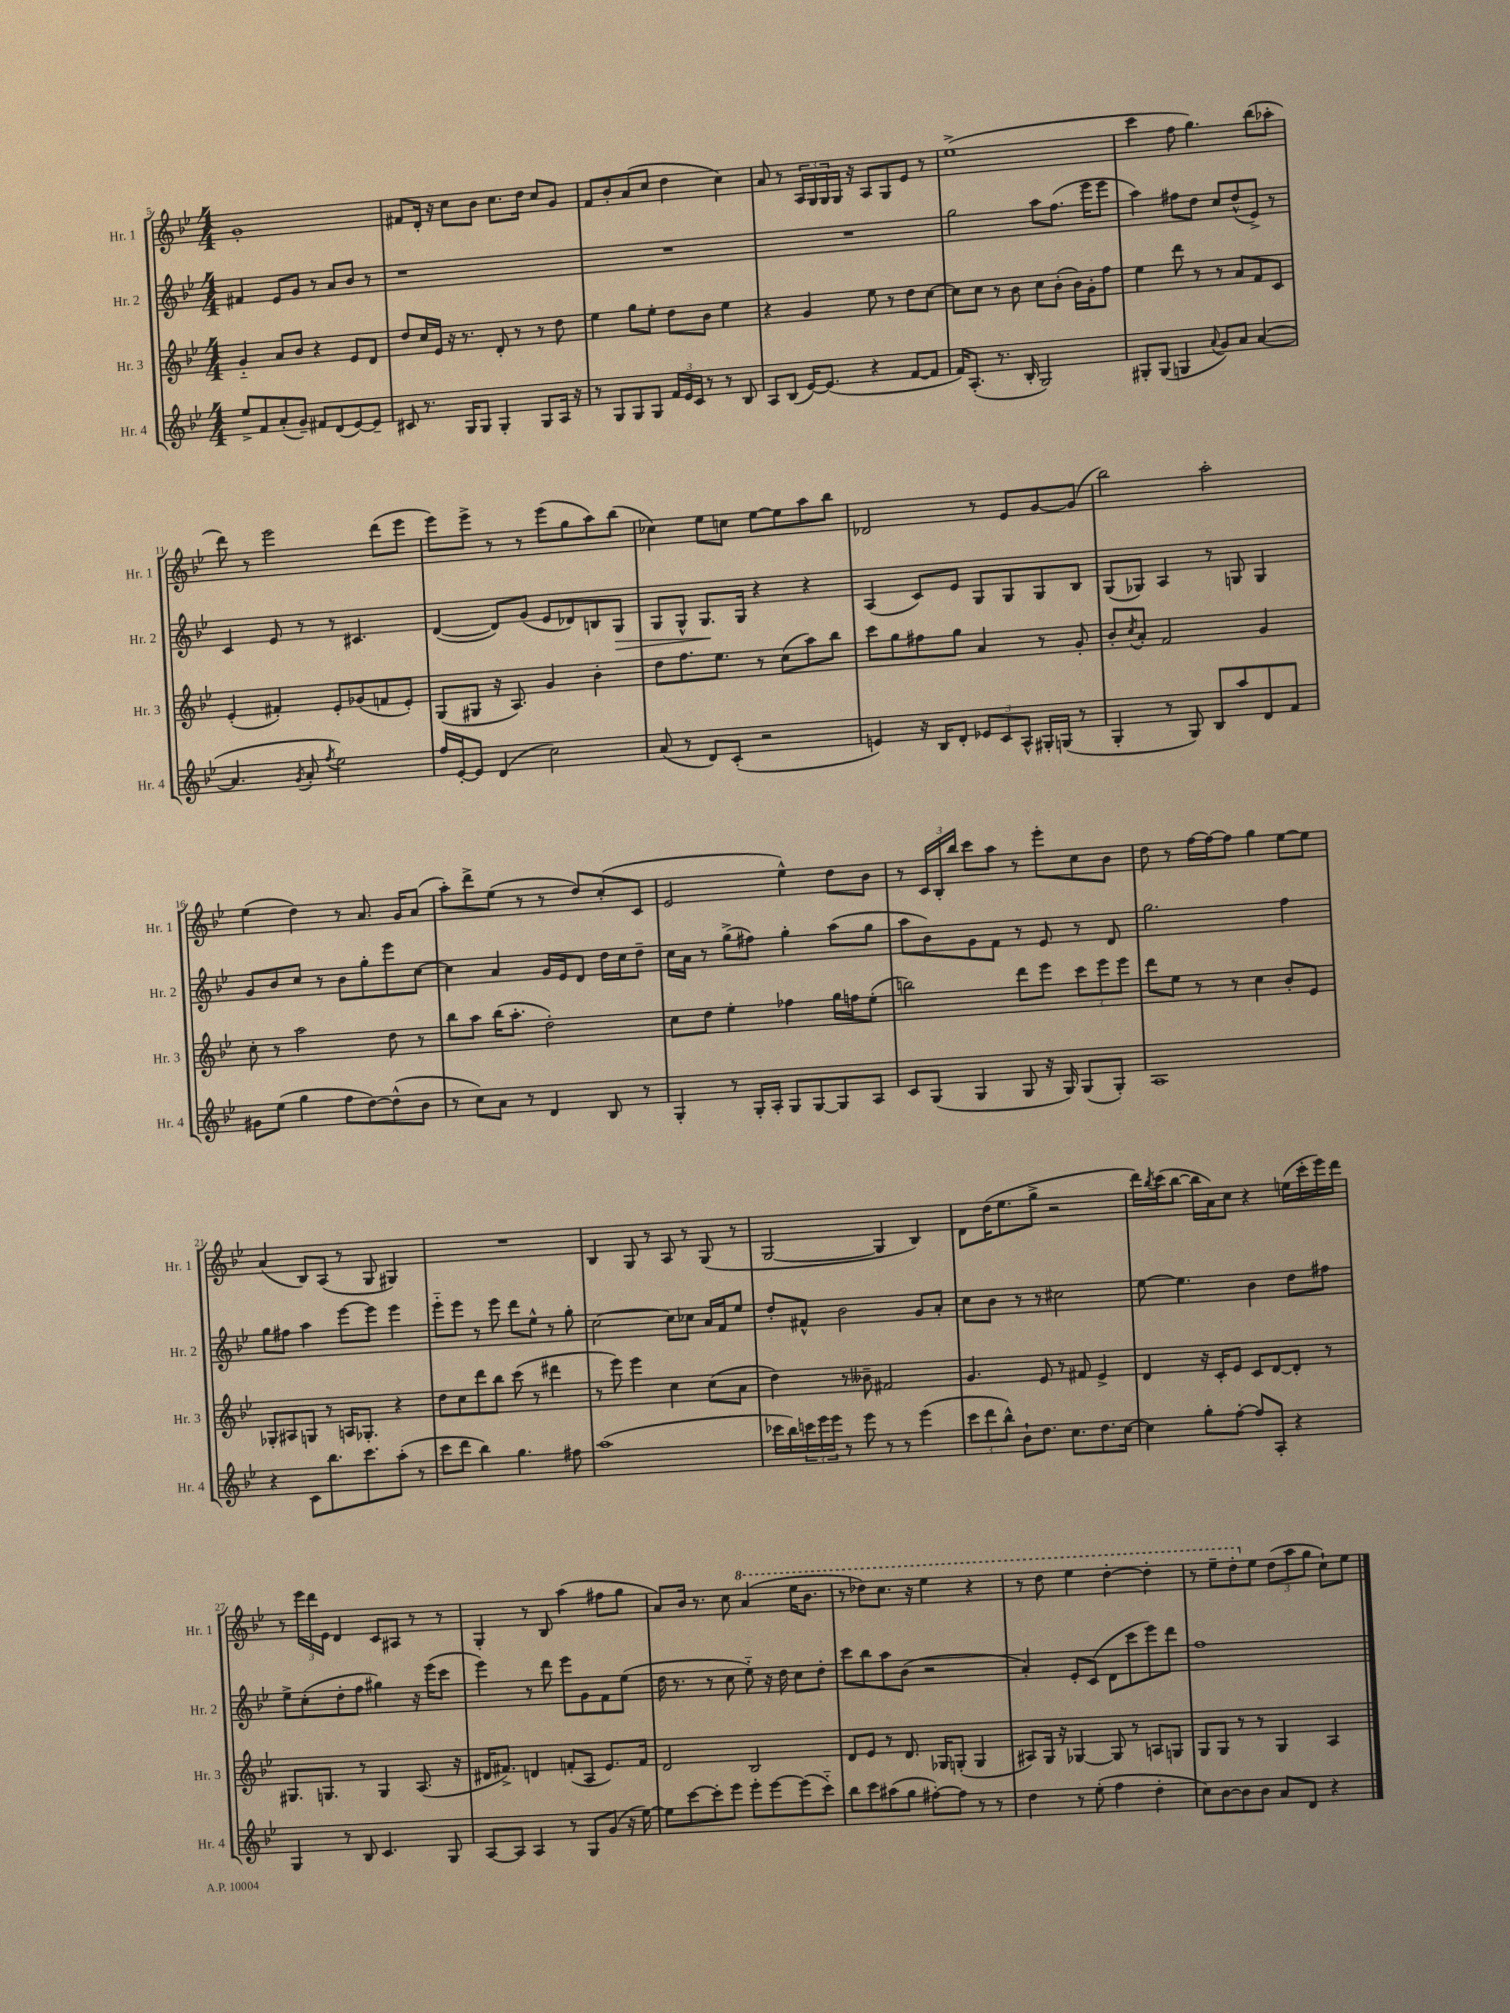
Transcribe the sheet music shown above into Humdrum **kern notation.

**kern	**kern	**kern	**kern
*staff4	*staff3	*staff2	*staff1
*clefG2	*clefG2	*clefG2	*clefG2
*k[b-e-]	*k[b-e-]	*k[b-e-]	*k[b-e-]
*M4/4	*M4/4	*M4/4	*M4/4
8ee-^	4g'~	4f#	1g'
8f	.	.	.
(8a'	8a	8e-	.
8g~)	8b-	8g	.
8f#	4r	8r	.
(8d	.	8a	.
[8e-)	8e-	8b-	.
8e-~]	8d	8r	.
=	=	=	=
8c#	8dd	1r	8f#
8.r	16cc	.	16d'
.	16e-	.	16r
.	16r	.	8cc
16G	8.r	.	.
8G	.	.	8b-
4G'	8d'	.	8.cc
.	8r	.	.
.	.	.	16dd
8G	8r	.	8cc
16A	8dd	.	8g
16r	.	.	.
=	=	=	=
8r	4ee-	1r	8f
8G	.	.	8b-'
8G	8gg	.	(8a
8G	8ee-'	.	8cc
24f	8dd	.	4dd
24e-	.	.	.
24c	.	.	.
8r	8b-	.	.
8r	4ee-	.	4cc)
8B-	.	.	.
=	=	=	=
8A	4r	1r	8a
(8B-	.	.	8r
[16e-)	4g	.	24A
.	.	.	24G
(8.e-]	.	.	.
.	.	.	24G
.	.	.	16G
.	.	.	16r
4r	8ee-	.	8A
.	8r	.	8G
[8f	8dd	.	8e-
8f]	[8cc	.	8r
=	=	=	=
16f)	8cc]	2gg	(1ee-^
(8.A'	.	.	.
.	8cc	.	.
8.r	8r	.	.
.	8b-	.	.
16B-'	.	.	.
2G)	8cc	8aa	.
.	(8b-'	(8.ff	.
.	16b-)	.	.
.	16g'	16eee-	.
.	8ff	8eee-	.
=	=	=	=
8G#'	4ee-	4aa)	4ccc
(8G#	.	.	.
4G	8ddd	8ff#	8ff
.	8r	8dd	4.gg)
8qqa	.	.	.
8g)	8r	8cc	.
8a	8a	(8dd^^	.
([4a	8f	8e-^)	(8bb-
.	8c	8r	8aa-'
=	=	=	=
4.a]	(4e-'	4c	8ddd)
.	.	.	8r
.	4f#')	8e-	2eee-
8qg	.	.	.
8a'	.	8r	.
8qff	.	.	.
2ee-)	8e-'	8r	.
.	(8g-	4.c#	.
.	8f	.	(8ddd
.	8e-')	.	8eee-
=	=	=	=
16ff	(8G	([4d	8eee-)
[16e-'	.	.	.
8e-]	8G#	.	8eee-^
(4d	16r	8d])	8r
.	8.A)	.	.
.	.	(8g	8r
2cc)	4g	8e-	(8eee-
.	.	8d-)	8gg
.	4b-'	8B	8aa)
.	.	8G	(8bb-
=	=	=	=
(8a	8dd	8G	4cc-)
8r	8.ff	8G^^	.
8d)	.	8.G	8ee-
.	8.ee-	.	.
(8c'	.	.	8cc
.	.	16G	.
2r	8r	4r	[8ee-
.	(8cc	.	8ee-]
.	8aa)	4r	8aa
.	8bb-	.	8bb-
=	=	=	=
4e)	8ccc	(4A	2d-
.	8gg	.	.
16r	8ff#	8c)	.
16B-	.	.	.
8d'	8gg	8e-	.
12e-	4a	8G	8r
12c	.	.	.
.	.	8G	8e-
12A^^	.	.	.
16G#'	8r	8G	[8g
(16G	.	.	.
8r	8g'	8B-	(8g]
=	=	=	=
4G'	8b-'	(8G	2bb-)
.	8qcc	.	.
.	8a'	8G-)	.
8r	2f	4A	.
8G)	.	.	.
8B-	.	8r	2aa'
8aa	.	8G	.
8d	4g	4G	.
8f	.	.	.
=	=	=	=
8g#	8cc'	8g	(4ee-
(8ee-	8r	8b-	.
4gg	2aa	8cc	4dd)
.	.	8r	.
8ff	.	8b-	8r
[8dd)	.	8gg'	8.a
(8dd^^]	8dd	8eee-	.
.	.	.	16g
8b-	8r	[8cc	(8a
=	=	=	=
8r	8bb-	4cc]	8aa')
8cc)	8aa	.	8ddd^
8a	(16bb-	4a	(8ee-
.	8.aa'	.	.
8r	.	.	8r
4d	2dd')	16g	8r
.	.	16e-	.
.	.	8d	8dd)
8B-	.	16dd	(8cc'
.	.	16cc	.
8r	.	8dd~	8c
=	=	=	=
4G'	8cc	16cc	2e-
.	.	16a	.
.	8dd	8r	.
8r	4ee-'	(8gg^	.
16G'	.	8ff#)	.
16A'	.	.	.
8G	4ff-	4gg'	4ee-^^)
[8G	.	.	.
8G]	16gg	(8aa	8dd
.	16ff	.	.
8A	(8ee-'	8gg	8b-
=	=	=	=
8c	2bb)	8aa	8r
(8G	.	8b-)	24c
.	.	.	24B-'
.	.	.	24bb-
4G	.	8g	8ccc
.	.	8f	8aa
8G	8ddd	8r	8r
16r	8eee-	8e-	8eee-'
16G)	.	.	.
(8G	12ccc	8r	8cc
.	12eee-	.	.
8G')	.	8d	8b-
.	12eee-	.	.
=	=	=	=
1A	8ddd	2.gg	8dd
.	8ee-	.	8r
.	8r	.	[16ff
.	.	.	16ff_
.	8r	.	8ff]
.	4cc	.	4gg
.	8b-'	4ff	[8ee-
.	8e-	.	8ee-]
=	=	=	=
4r	8G-'	8gg	(4a
.	8A#	8ff#	.
8c	8G	4aa	8B-)
8.bb-	8r	.	(8A
.	16A	[8eee-	8r
8.ccc	8.G-'	.	.
.	.	8eee-]	8G
(8aa'	4r	4eee-	4G#)
8r	.	.	.
=	=	=	=
8ccc	8dd	8eee-'~	1r
8ddd	8cc	8eee-	.
4bb-)	8ddd	8r	.
.	8bb-	8eee-	.
4.gg	(8ccc	8ddd	.
.	8r	8ee-^^	.
.	4ddd#	8r	.
8ff#	.	8gg'	.
=	=	=	=
(1aa	8r	[2cc	4B-
.	8eee-)	.	.
.	4eee-	.	8G
.	.	.	8r
.	4cc	8cc]	8A
.	.	8cc-	8r
.	(8cc	16a	(8G
.	.	16f	.
.	8a	8ee-	8r
=	=	=	=
16ccc-	4dd)	8dd'	[2G
16bb-)	.	.	.
24ccc	.	8f#^^	.
24eee-	.	.	.
24eee-	.	.	.
8r	8r	2b-	.
8eee-	8b--~	.	.
8r	2f#	.	4G]
8r	.	.	.
(4eee-	.	8g	4B-)
.	.	8a'	.
=	=	=	=
12ccc	4.g	8cc	8d
12ddd	.	.	.
.	.	8b-	(16dd
12bb-^^)	.	.	.
.	.	.	8.ee-
8b-`	.	8r	.
8.dd	8e-	8r	8gg^
.	8r	2cc#	2r
8.cc	.	.	.
.	8f#	.	.
8.dd	4e-^	.	.
[16cc	.	.	.
=	=	=	=
4cc]	4d	[8ee-	16ddd)
.	.	.	8qbb-
.	.	.	(16ccc
.	.	4.ee-]	[8bb-
8gg'	16r	.	16bb-]
.	16c'	.	16a)
[8ff'	8e-	.	8cc
8ff]	8c	4b-	4r
8A'	[8d	.	.
4r	8d']	8dd	(16ee
.	.	.	16ccc'
.	8r	8ff#	16eee-)
.	.	.	16ddd
=	=	=	=
4G	8.G#	8ee-^	8r
.	.	(8cc'	24eee-
.	.	.	24ddd
.	8.G	.	.
.	.	.	24e-
8r	.	8dd'	4d
8B-	8r	8ff	.
4.c	4G	4gg#)	8c
.	.	.	8A#
.	(8.A	16r	8r
.	.	(16eee-	.
8G	.	8ccc	8r
.	16r	.	.
=	=	=	=
[8A	16d#	4eee-)	4G'
.	8.f#^)	.	.
8A]	.	.	.
4A	4d	8r	8r
.	.	8ddd	8B-
8r	(8f'	8eee-	(4aa
8G	8A	8g	.
(8g	8.e-)	8f	8ff#
16r	.	(8ee-	8gg
[16ee-)	16f	.	.
=	=	=	=
8ee-]	2d	16dd	8a)
.	.	8.r	.
[8ccc	.	.	16b-
.	.	.	8.r
8ccc']	.	8r	.
8eee-	.	8cc	8cc
8eee-'	2B-	8ee-'~)	(4aa
[8eee-	.	16r	.
.	.	16dd	.
(8eee-]	.	8cc	16eee-
.	.	.	8.bb-
8ccc'~)	.	8dd'	.
=	=	=	=
8bb-	8d	8ccc	8r
8ccc	8e-	8bb-	8ddd-)
(8aa#	8r	8aa	8.ccc
8gg	8.d	(8b-	.
.	.	.	16r
[8ff#')	.	2r	4eee-
.	16G-	.	.
8ff#]	(8G'	.	.
8r	4G	.	4r
8r	.	.	.
=	=	=	=
4dd	8A#)	4a')	8r
.	16G	.	8ddd
.	16r	.	.
8r	[4G-	8e-'	4eee-
(8ee-'	.	(8c	.
4ff	8G-]	8d	[4ddd'
.	8r	8ccc	.
4dd'	8A	8eee-)	4ddd']
.	8G	8ddd	.
=	=	=	=
8cc)	8G	1ff	8r
[8b-	8G	.	8eee-~
8b-]	8r	.	8ddd'
8b-	8r	.	8ee-
8a	4G	.	(12dd
.	.	.	12aa
8d	.	.	.
.	.	.	12gg
4r	4A	.	8cc`)
.	.	.	8ee-
==	==	==	==
*-	*-	*-	*-
